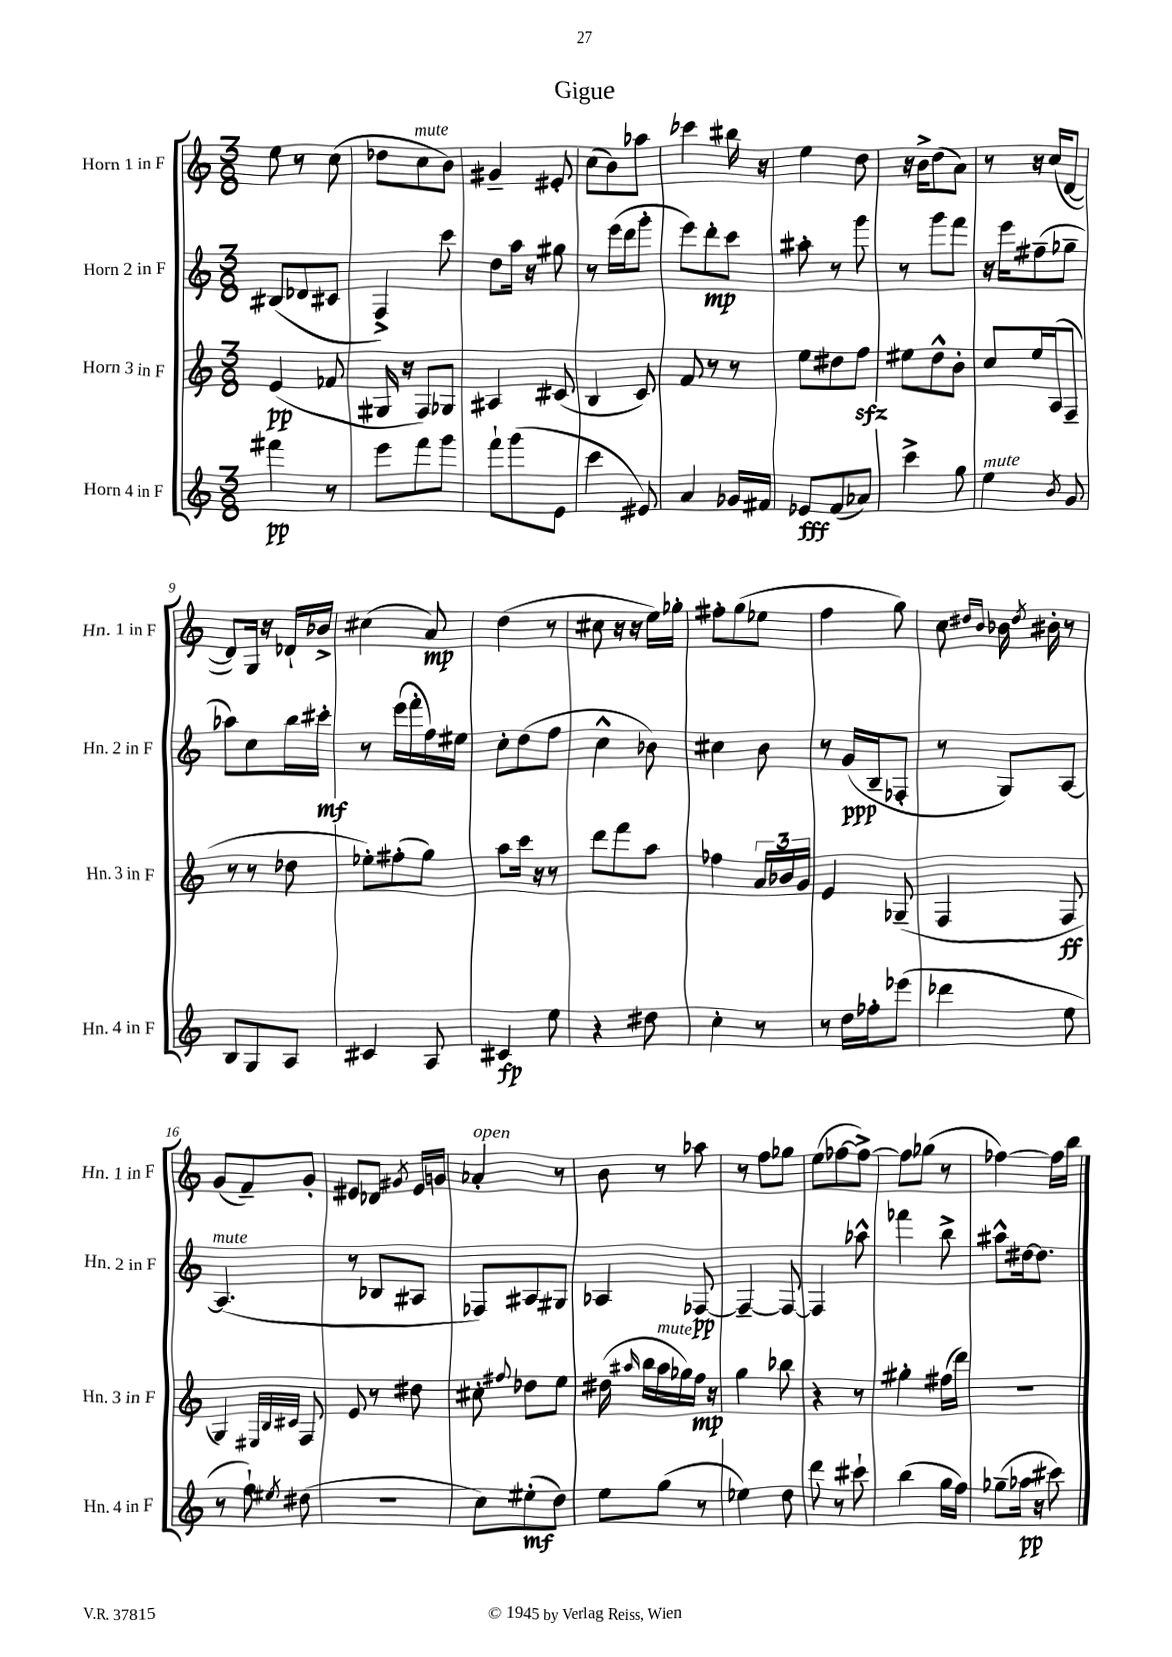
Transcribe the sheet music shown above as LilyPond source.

\header { title = "Gigue" }
<<
\new StaffGroup <<
\new Staff = "s0" \with { instrumentName = "Horn 1 in F" shortInstrumentName = "Hn. 1 in F" } {
    \clef treble \key c \major \numericTimeSignature \time 3/8
    \autoBeamOff e''8 r8 c''8( |
    des''8[ c''8^\markup { \italic "mute" } b'8]) |
    gis'4-- eis'8-. |
    c''8[( b'8) aes''8] |
    ces'''4 bis''16 r16 |
    e''4 d''8 |
    r16 b'16[-> d''8( a'8]) |
    r8 r16 c''16[( d'8]~ |
    d'8[) g16] r16 des'16[-! bes'16]-> |
    cis''4( a'8\mp) |
    d''4( r8 |
    cis''8 r16 r16 e''16[) ges''16]-. |
    fis''8[-. g''8( ees''8] |
    f''4 g''8) |
    c''8 \grace { dis''16[ b'16] } bes'16 \acciaccatura { dis''8 } bis'16-. r8 |
    g'8[( f'8--) g'8]-. |
    eis'8[ des'8] \acciaccatura { gis'8 } eis'16[ g'16] |
    aes'4-.^\markup { \italic "open" } r8 |
    b'8 r8 aes''8 |
    r8 f''8[ ges''8] |
    e''8[( fes''8~ fes''8]~->) |
    fes''8[ ges''8]( r8 |
    fes''4~) fes''16[ b''16] \bar "|." |
}
\new Staff = "s1" \with { instrumentName = "Horn 2 in F" shortInstrumentName = "Hn. 2 in F" } {
    \clef treble \key c \major \numericTimeSignature \time 3/8
    \autoBeamOff bis8[( des'8 cis'8] |
    f4->) c'''8 |
    d''8[ a''16] r16 gis''8 |
    r8 e'''16[( d'''16 g'''8]-. |
    e'''8[) d'''8-.\mp c'''8] |
    ais''8-. r8 g'''8 |
    r8 g'''8[ f'''8] |
    r16 e'''16[ fis''8--( ges''8]-- |
    aes''8[) c''8 b''16 cis'''16]-.\mf |
    r8 e'''16[( f'''16-. f''16) eis''16] |
    c''8[-. d''8( f''8] |
    c''4-^ bes'8) |
    cis''4 b'8 |
    r8 g'16[\ppp( b16-- fes8]-. |
    r8 g8[) a8]~ |
    a4.^\markup { \italic "mute" }( |
    r8 bes8[ ais8] |
    fes8[) ais8 gis8] |
    aes4 fes8~\pp |
    fes4~-- fes8~ |
    fes4 aes''8-^ |
    fes'''4 b''8-> |
    ais''8[-^ dis''16~ dis''8.] \bar "|." |
}
\new Staff = "s2" \with { instrumentName = "Horn 3 in F" shortInstrumentName = "Hn. 3 in F" } {
    \clef treble \key c \major \numericTimeSignature \time 3/8
    \autoBeamOff e'4\pp( fes'8 |
    gis16 r16 f8[) ges8] |
    ais4 cis'8( |
    b4 c'8) |
    f'8 r8 r8 |
    e''8[ dis''8 f''8]\sfz |
    eis''8[ d''8-^ b'8]-. |
    c''8[ e''16 a16( f8]-- |
    r8 r8 des''8 |
    ees''8[-.) fis''8-.( g''8]) |
    a''8[ c'''16] r16 r8 |
    d'''8[ f'''8 a''8] |
    fes''4 \tuplet 3/2 { a'16[ bes'16 g'16] } |
    e'4 ges8--( |
    f4 f8\ff |
    g4) \grace { eis32[ b32 cis'32] } f8 |
    e'8 r8 dis''8 |
    cis''8-. \appoggiatura { fis''8 } des''8[ e''8] |
    dis''16( \grace { ais''16 } b''16[ ais''16^\markup { \italic "mute" } ges''16) f''16]\mp r16 |
    g''4 bes''8 |
    r4 r8 |
    gis''4-. fis''16[( d'''16]) |
    R4. \bar "|." |
}
\new Staff = "s3" \with { instrumentName = "Horn 4 in F" shortInstrumentName = "Hn. 4 in F" } {
    \clef treble \key c \major \numericTimeSignature \time 3/8
    \autoBeamOff fis'''4\pp r8 |
    e'''8[ f'''8 g'''8] |
    f'''8[-! g'''8( e'8] |
    c'''4 eis'8) |
    a'4 ges'16[ fis'16] |
    ees'8[\fff f'8( aes'8]) |
    c'''4-> g''8 |
    e''4^\markup { \italic "mute" } \acciaccatura { b'8 } g'8 |
    b8[ g8 a8] |
    cis'4 a8 |
    cis'4\fp e''8 |
    r4 dis''8 |
    c''4-. r8 |
    r8 d''16[ fes''16-. ees'''8]( |
    des'''4 e''8 |
    r8 f''8-!) \acciaccatura { eis''8 } dis''8( |
    r4. |
    c''8[) eis''8-.\mf( d''8]) |
    e''8[ g''8]( r8 |
    ees''4) d''8 |
    d'''8 r8 cis'''8-! |
    b''4( g''16[ f''16]) |
    ges''8[--( aes''16]\pp r16 cis'''8) \bar "|." |
}
>>
>>
